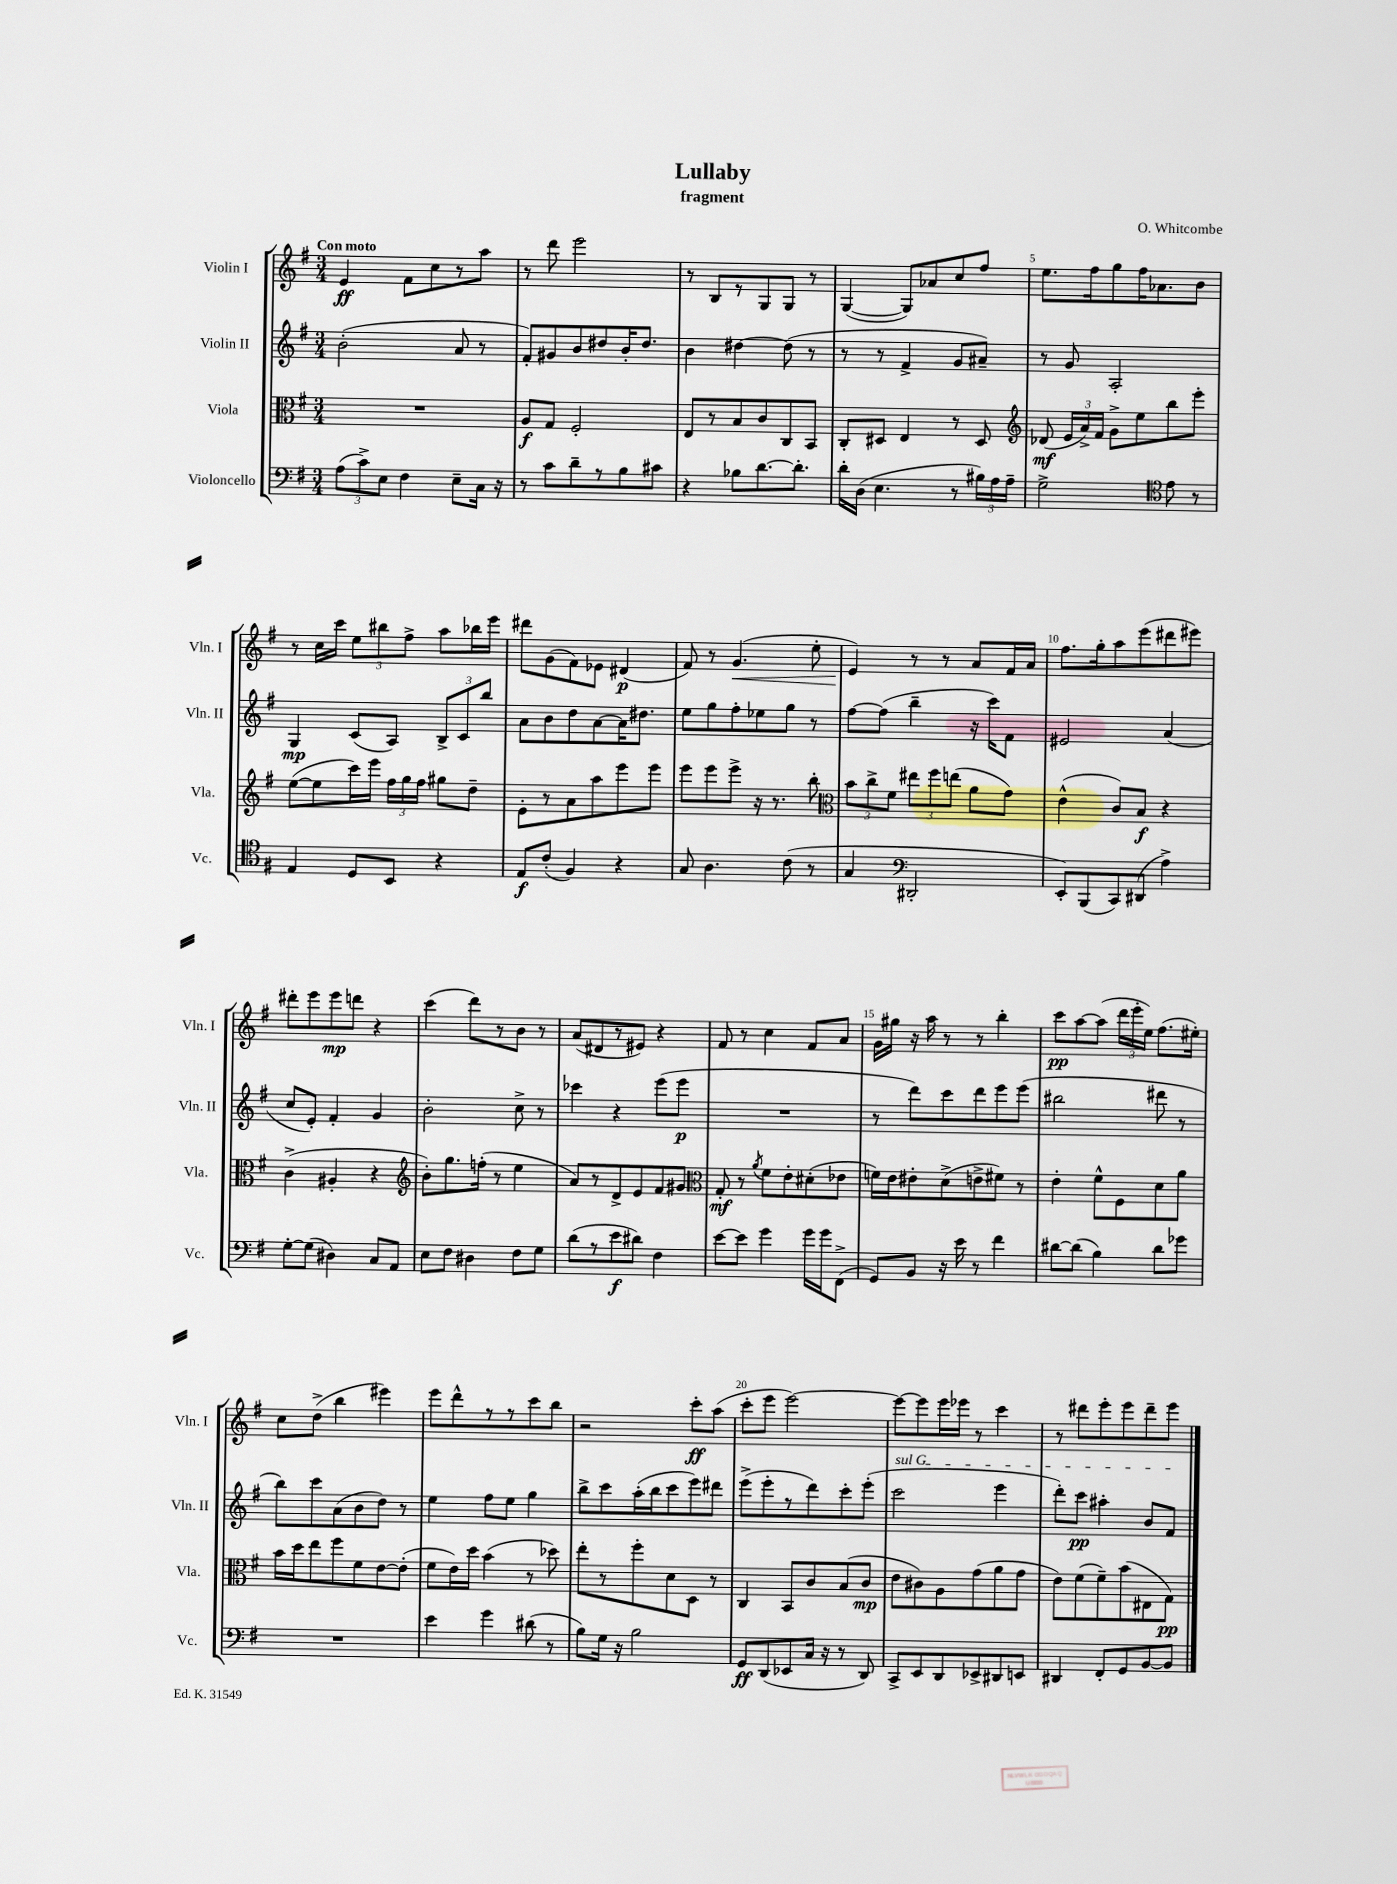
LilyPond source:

\header { title = "Lullaby" composer = "O. Whitcombe" subtitle = "fragment" }
<<
\new StaffGroup <<
\new Staff = "s0" \with { instrumentName = "Violin I" shortInstrumentName = "Vln. I" } {
    \clef treble \key g \major \numericTimeSignature \time 3/4 \tempo "Con moto"
    \autoBeamOff e'4\ff fis'8[ c''8 r8 a''8] |
    r8 d'''8 e'''2 |
    r8 b8[ r8 g8 g8] r8 |
    g4~( g8[) aes'8 c''8 fis''8] |
    e''8.[ fis''16 g''8 fis''16 aes'8. b'8] |
    r8 c''16[ c'''16] \tuplet 3/2 { e''8[ bis''8 fis''8]-> } a''8[ bes''16 e'''16] |
    dis'''8[ g'8( fis'8) ees'8] dis'4\p( |
    fis'8) r8 g'4.\<( e''8-. |
    e'4\!) r8 r8 a'8[ fis'16 a'16] |
    fis''8.[ g''16-. a''8 e'''8( dis'''8 eis'''8]) |
    dis'''8[-. e'''8 e'''8\mp d'''8] r4 |
    c'''4( d'''8[) r8 b'8] r8 |
    a'8[( dis'8 r8 eis'8]) r4 |
    fis'8 r8 c''4 fis'8[ a'8] |
    g'16[ gis''16] r16 a''16 r8 r8 b''4-. |
    c'''8[\pp a''8~ a''8]( \tuplet 3/2 { d'''16[ e'''16-. e''16]) } fis''8.[( eis''16]-.) |
    c''8[ d''8]->( b''4 eis'''4) |
    e'''8[ d'''8-^ r8 r8 c'''8 b''8] |
    r2 c'''8[-.\ff a''8]( |
    c'''8[-. e'''8] e'''2~) |
    e'''8[~ e'''8 e'''16 ees'''16] r8 c'''4 |
    r8 dis'''8[ e'''8-. e'''8 dis'''8-- e'''8] \bar "|." |
}
\new Staff = "s1" \with { instrumentName = "Violin II" shortInstrumentName = "Vln. II" } {
    \clef treble \key g \major \numericTimeSignature \time 3/4
    \autoBeamOff b'2-.( a'8 r8 |
    fis'8[-.) gis'8 b'8 dis''8 b'16-. dis''8.] |
    b'4 dis''4~ dis''8( r8 |
    r8 r8 fis'4-> g'8[ ais'8]--) |
    r8 g'8 a2-. |
    g4\mp c'8[( a8]) \tuplet 3/2 { b8[-> c'8 b''8] } |
    a'8[ b'8 d''8 a'8~ a'16 dis''8.] |
    e''8[ g''8 fis''8-. ees''8 g''8] r8 |
    fis''8[~ fis''8]( b''4-- r16 c'''16[) fis'8] |
    eis'2 a'4( |
    c''8[ e'8]-.) fis'4-. g'4 |
    b'2-. c''8-> r8 |
    ces'''4 r4 e'''8[( e'''8]\p |
    R2. |
    r8 d'''8[) c'''8 d'''8 e'''8 e'''8]( |
    bis''2 dis'''8 r8 |
    b''8[) c'''8 a'8( b'8 d''8]) r8 |
    e''4 fis''8[ e''8] g''4 |
    b''8[-> c'''8 a''16-.( b''16 c'''8 e'''8) dis'''8] |
    e'''8[->( e'''8-. r8 d'''8) c'''8-. e'''8]-.( |
    \once \override TextSpanner.bound-details.left.text = \markup { \italic "sul G" } c'''2\startTextSpan e'''4 |
    d'''8[-.) c'''8]\pp ais''4-. b'8[ fis'8]\stopTextSpan \bar "|." |
}
\new Staff = "s2" \with { instrumentName = "Viola" shortInstrumentName = "Vla." } {
    \clef alto \key g \major \numericTimeSignature \time 3/4
    \autoBeamOff R2. |
    a8[\f g8] fis2-. |
    e8[ r8 b8 c'8 c8 b,8] |
    c8[-. dis8] e4 r8 dis8 |
    \clef treble des'8\mf( \tuplet 3/2 { e'16[ a'16->) fis'16] } g'8[-> e''8 b''8 e'''8]-. |
    e''8[~( e''8 c'''16) e'''16] \tuplet 3/2 { fis''16[ g''16 fis''16] } gis''8[ d''8]-- |
    e'8[-. r8 a'8 a''8 e'''8 e'''8] |
    e'''8[ e'''8 e'''8]-> r16 r8. b''8-. |
    \clef alto \tuplet 3/2 { b'8[ c''8-> fis'8] } \tuplet 3/2 { eis''8[ fis''8 e''8]( } a'8[ g'8]) |
    e'4-^( c'8[) b8]\f r4 |
    c'4->( ais4-. r4 |
    \clef treble b'8[-.) g''8. f''16]-.( r8 e''4 |
    a'8[) r8 d'8-> e'8 fis'8 gis'8] |
    \clef alto g8-.\mf r8 \acciaccatura { a'8 } fis'8[ e'8-. dis'8-.( ees'8] |
    f'16[) e'16 eis'8-. d'8->( e'8-> fis'8]) r8 |
    e'4-. fis'8[-^ fis8 d'8 a'8] |
    b'16[ d''16 e''8 fis''8 fis'8 e'8~ e'8]-.( |
    fis'8[ e'16) d''16] b'4( r8 des''8) |
    e''8[-. r8 fis''8-. d'8 d8] r8 |
    c4 b,8[ c'8 b8( c'8]\mp |
    e'8[ cis'8) a8 g'8( a'8 g'8] |
    e'8[) fis'8( fis'8--) b'8( eis8 g8]\pp) \bar "|." |
}
\new Staff = "s3" \with { instrumentName = "Violoncello" shortInstrumentName = "Vc." } {
    \clef bass \key g \major \numericTimeSignature \time 3/4
    \autoBeamOff \tuplet 3/2 { a8[( c'8->) e8] } fis4 e8[-- c16] r16 |
    r8 c'8[ d'8-- r8 b8 cis'8] |
    r4 bes8[ d'8.~ d'8.]-. |
    d'16[-. d16]( e4. r8 \tuplet 3/2 { bis16[) a16 a16]-- } |
    g2-> \clef tenor e'8 r8 |
    e4 d8[ b,8] r4 |
    e8[\f c'8]-.( fis4) r4 |
    g8 a4. c'8( r8 |
    g4 \clef bass dis,2-. |
    e,8[-.) b,,8( c,8) dis,8]( a4->) |
    g8[~-. g8]( dis4) c8[ a,8] |
    e8[ fis8] dis4 fis8[ g8] |
    d'8[( r8 e'8\f dis'8]) fis4 |
    e'8[~ e'8] g'4 g'16[ g'16 fis,8]->( |
    g,8[) b,8] r16 e'16 r8 fis'4 |
    dis'8[~ dis'8]( b4) dis'8[ ges'8] |
    R2. |
    e'4 g'4 dis'8( r8 |
    b8[) g16] r16 b2 |
    g,8[\ff d,8( ees,8 c16] r16 r8 d,8) |
    c,8[-> e,8 d,8 ees,8-> dis,8 e,8] |
    dis,4 fis,8[-. g,8 b,8~ b,8] \bar "|." |
}
>>
>>
\layout { \context { \Score \override BarNumber.break-visibility = ##(#f #t #t) barNumberVisibility = #(every-nth-bar-number-visible 5) } }
